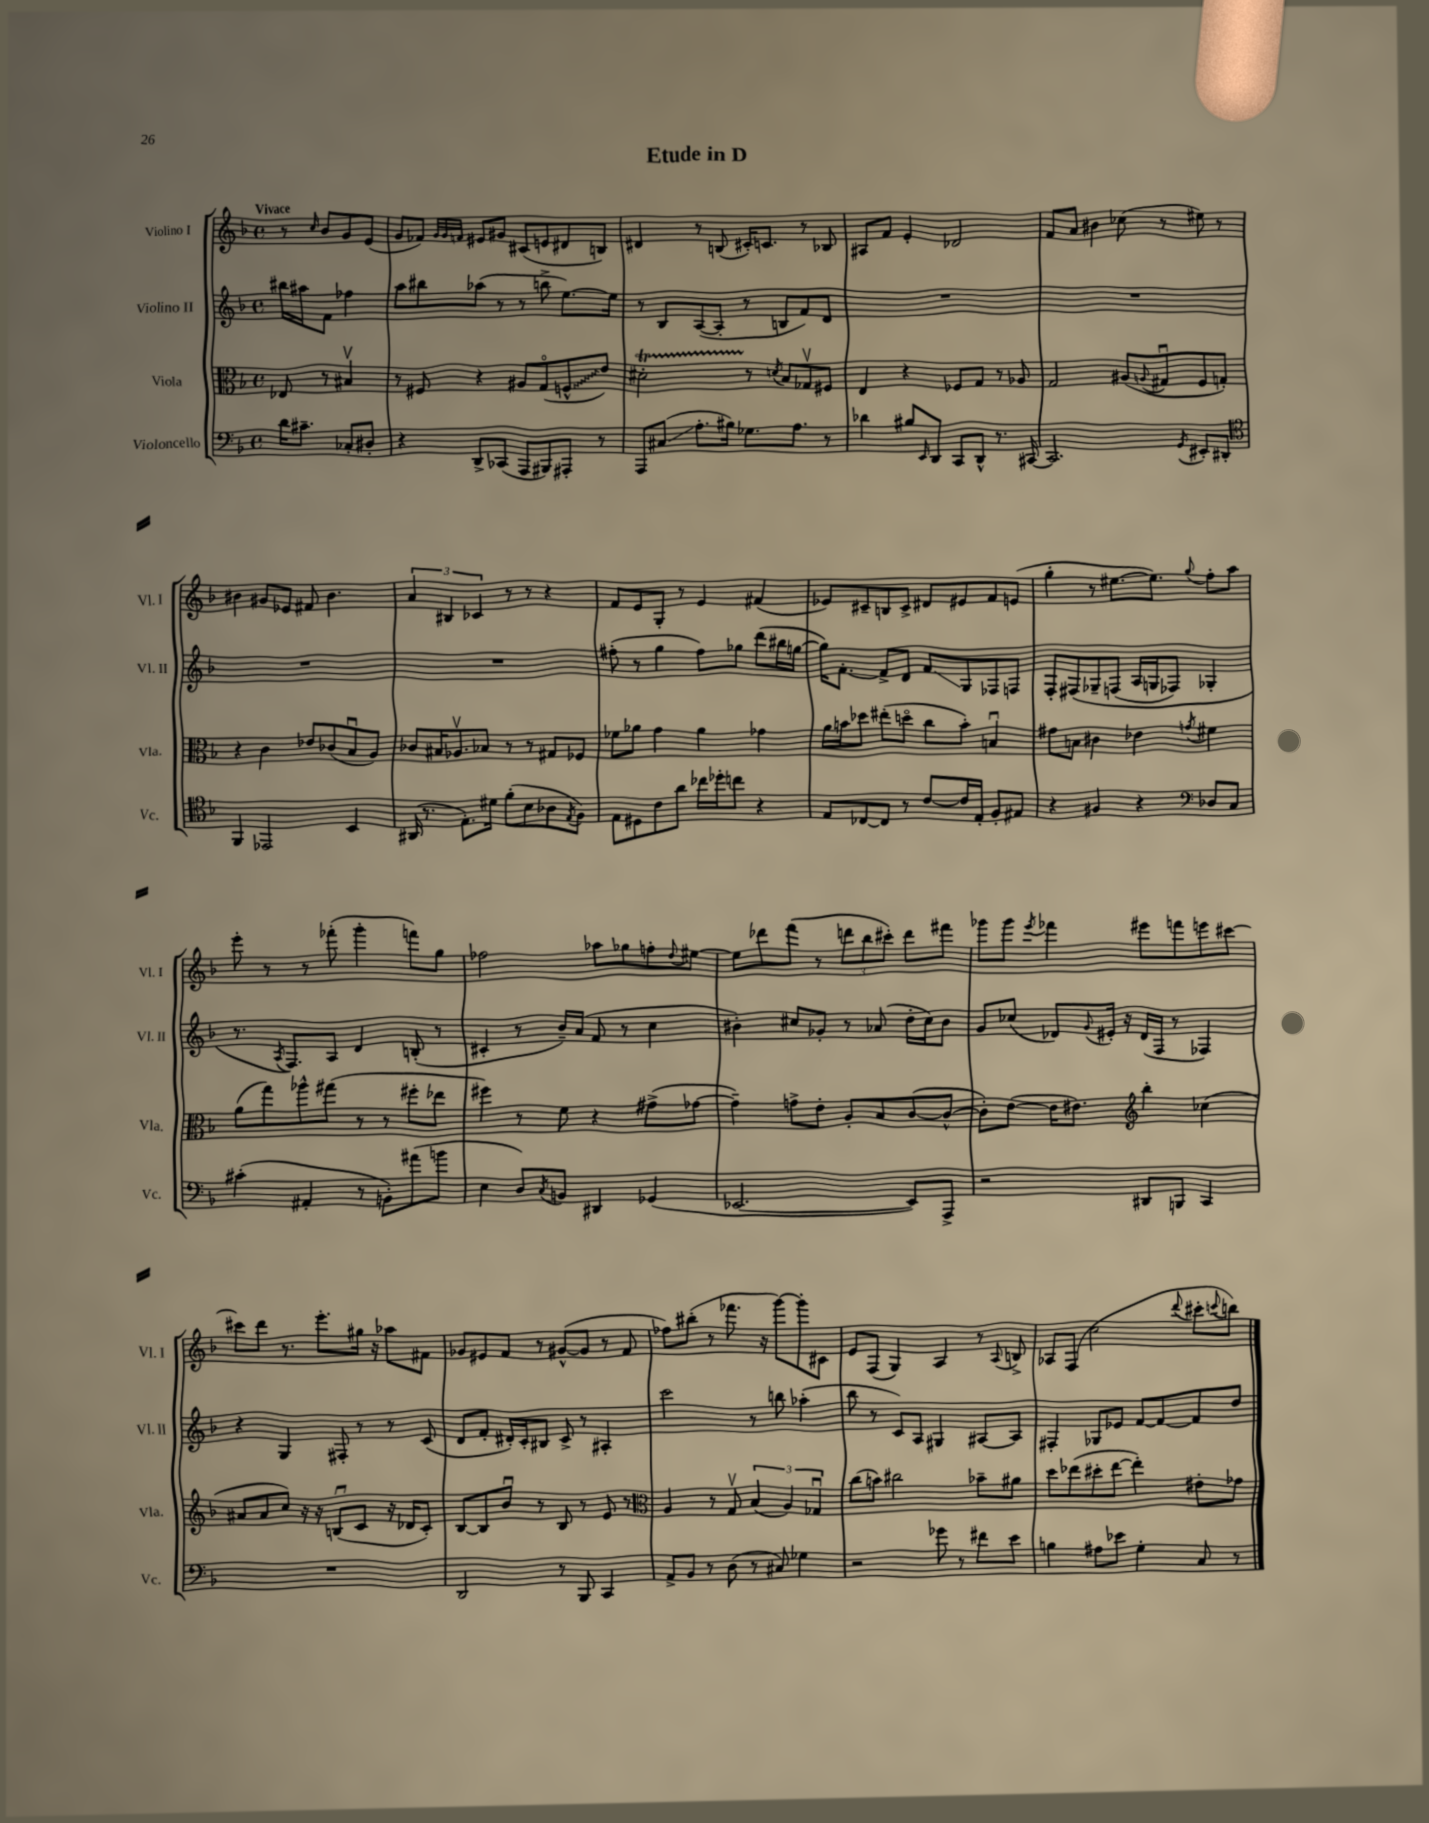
\header { title = "Etude in D" }
<<
\new StaffGroup <<
\new Staff = "s0" \with { instrumentName = "Violino I" shortInstrumentName = "Vl. I" } {
    \clef treble \key f \major \defaultTimeSignature \time 4/4 \partial 2 \tempo "Vivace"
    r8 \grace { c''16 } bes'8 g'8 e'8( |
    g'8 fes'8) \grace { g'32 g'32 f'32 } eis'8 gis'8 cis'8( e'8 dis'8 b8) |
    dis'4 r8 b8( cis'16-.) c'8. r8 bes8 |
    ais8 f'8 e'4-. des'2 |
    f'8 a'8 bis'4 ces''8( r8 eis''8) r8 |
    bis'4 gis'8 ees'8 fis'8 bis'4. |
    \tuplet 3/2 { a'4 bis4 ces'4 } r8 r8 r4 |
    f'8 e'8 g8-. r8 e'4 fis'4( |
    ees'8) cis'8-- b8 cis'8-> dis'8 eis'8 f'8 e'8( |
    g''4-. r8 eis''8.~ eis''8.) \appoggiatura { g''8 } f''8-. a''8 |
    e'''8-. r8 r8 fes'''8-.( g'''4-. f'''8) g''8 |
    fes''2 aes''8 ges''8 f''8-. \appoggiatura { d''8 } eis''8~ |
    eis''8 des'''8 f'''8( r8 \tuplet 3/2 { d'''8 bes''8 cis'''8-.) } d'''8 fis'''8 |
    ges'''8 ges'''8 \acciaccatura { e'''8 } fes'''4 eis'''8 f'''8 e'''8 cis'''8~ |
    cis'''8 d'''8 r8. e'''8.-. gis''16 r16 aes''8 fis'8 |
    ges'8 eis'8 f'8 r8 gis'8~-^( gis'8 r8 f'8 |
    fes''8) bis''8-.( r8 fes'''8. r16 g'''8~) g'''8-. cis'8 |
    e'8 f8( g4) a4 r8 \appoggiatura { a8 } b8-> |
    aes8 f8( c''2 \appoggiatura { d'''8 } cis'''8-. \appoggiatura { c'''8 } b''8) \bar "|." |
}
\new Staff = "s1" \with { instrumentName = "Violino II" shortInstrumentName = "Vl. II" } {
    \clef treble \key f \major \defaultTimeSignature \time 4/4 \partial 2
    bis''16 ais''16 f'8 fes''4 |
    a''8 bis''8 aes''8( r8 r8 b''8-> e''8.~) e''16 |
    r8 bes8 a8~( a8-. r8 b8 f'8) d'8 |
    R1 |
    R1 |
    R1 |
    R1 |
    fis''8-.( r8 g''4 fis''8) ges''8 d'''8( bis''16 g''16~ |
    g''16) f'8.~-. f'8-> d'8 f'8\glissando g8 fes8 f8 |
    f8-. fis8\( ges8-- f8( a16 g16 fes8) ges4-. |
    r8. \acciaccatura { a8 } f8.\) a8 d'4 b8-.( r8 |
    cis'4-. r8 bes'16--) a'16( f'8 r8 c''4 |
    bis'4-.) cis''8 ges'8-. r8 aes'8( d''16-. cis''16) bis'8 |
    g'8 ces''8( des'8) \appoggiatura { g'8 } eis'16-. r16 des'16( f16 r8 fes4) |
    r4 g4 fis8-. r8 r8 c'8( |
    d'8 f'8-. dis'16-.) c'16-. bis8 c'8-> r8 ais4-. |
    c'''2 r8 b''8 aes''4-.( |
    bes''8 r8 c'8) a8 gis4 ais8~ ais8 |
    fis4-. ges8 ees'8 f'8~ f'8~ f'8 d''8 \bar "|." |
}
\new Staff = "s2" \with { instrumentName = "Viola" shortInstrumentName = "Vla." } {
    \clef alto \key f \major \defaultTimeSignature \time 4/4 \partial 2
    ees8 r8 bis4\upbow |
    r8 fis8 r4 ais8 g8\flageolet( \once \override Glissando.style = #'zigzag f8-^\glissando e'8) |
    dis'2-.\startTrillSpan r8\stopTrillSpan \acciaccatura { d'8 } bes8 ges8\upbow fis8 |
    e4 r4 fes8 g8 r8 aes8 |
    g2 ais8( \appoggiatura { a8 } gis8\downbow f8 g8-.) |
    r4 c'4 ees'8 ces'8( bes8\downbow a8) |
    ces'8 bis16 aes8.\upbow bes8 r8 r8 gis8 fes8 |
    fes'8 aes'8 g'4 aes'4 ges'4 |
    a'16 b'16 des''8 eis''8-.( d''8\flageolet c''8 b'8-.) b4\downbow |
    gis'8 b8 cis'4 ees'4 \acciaccatura { g'8 } fis'4 |
    a'8( g''8) aes''8-^ gis''8( r8 r8 fis''8-. ees''8 |
    fis''4) r8 f'8 r4 gis'8->( ges'8~ |
    ges'4--) g'8-> e'8-. a8-. bes8 c'8~( c'8~-^ |
    c'8-.) e'8~( e'16 eis'8.) \clef treble bes''4-. ces''4( |
    ais'8 ais'8 c''8) r16 r16 b8\downbow( c'8 r16 des'16 c'8-.) |
    bes8~ bes8 bes'8\downbow r8 bes8 r8 e'8 r8 |
    \clef alto a4 r8 g8\upbow \tuplet 3/2 { bes4( a4) ges4\downbow } |
    c''8( b'8) cis''2 bes'8-- ais'8 |
    d''8 ees''8( dis''8-. ees''8~ ees''4-.) eis'8-. ges'8 \bar "|." |
}
\new Staff = "s3" \with { instrumentName = "Violoncello" shortInstrumentName = "Vc." } {
    \clef bass \key f \major \defaultTimeSignature \time 4/4 \partial 2
    d'16 cis'8.-- ces8-. dis8-. |
    r4 d,8-> ces,8( a,,8 bis,,8) ais,,8-. r8 |
    a,,8 cis8\glissando( a8.-. bis16) ges8. a8. r8 |
    des'4 bis8 \grace { e,16 } d,8 c,8 d,8-^ r8. cis,16~ |
    cis,2. \acciaccatura { g,8 } eis,8-. dis,8-. |
    \clef tenor f,4 ees,2 bes,4 |
    ais,16( r8. e8.-.) dis'16 f'8-.( bes8 aes8 \acciaccatura { e8 } f8) |
    e8 dis8 c'8 a'8 ces''16 des''16-. c''8 r4 |
    e8 ces8~ ces8 r8 c'8~ c'16 e16-. f8-. eis8 |
    r4 fis4 r4 \clef bass des8 c8 |
    cis'4-.( ais,4-. r8 b,8-.) ais'8( b'8 |
    e4 d8) \acciaccatura { c8 } b,8 dis,4 ges,4( |
    ees,2.~ ees,8) a,,8-> |
    r2 dis,8 b,,8 c,4 |
    R1 |
    d,2 r8 bes,,8 c,4 |
    a,8-> bes,8 r8 d8( r8 cis8) ges4 |
    r2 ges'8 r8 fis'8 e'8 |
    b4 ais8 ees'8 g4-. c8 r8 \bar "|." |
}
>>
>>
\layout { \context { \Score \remove "Bar_number_engraver" } }
